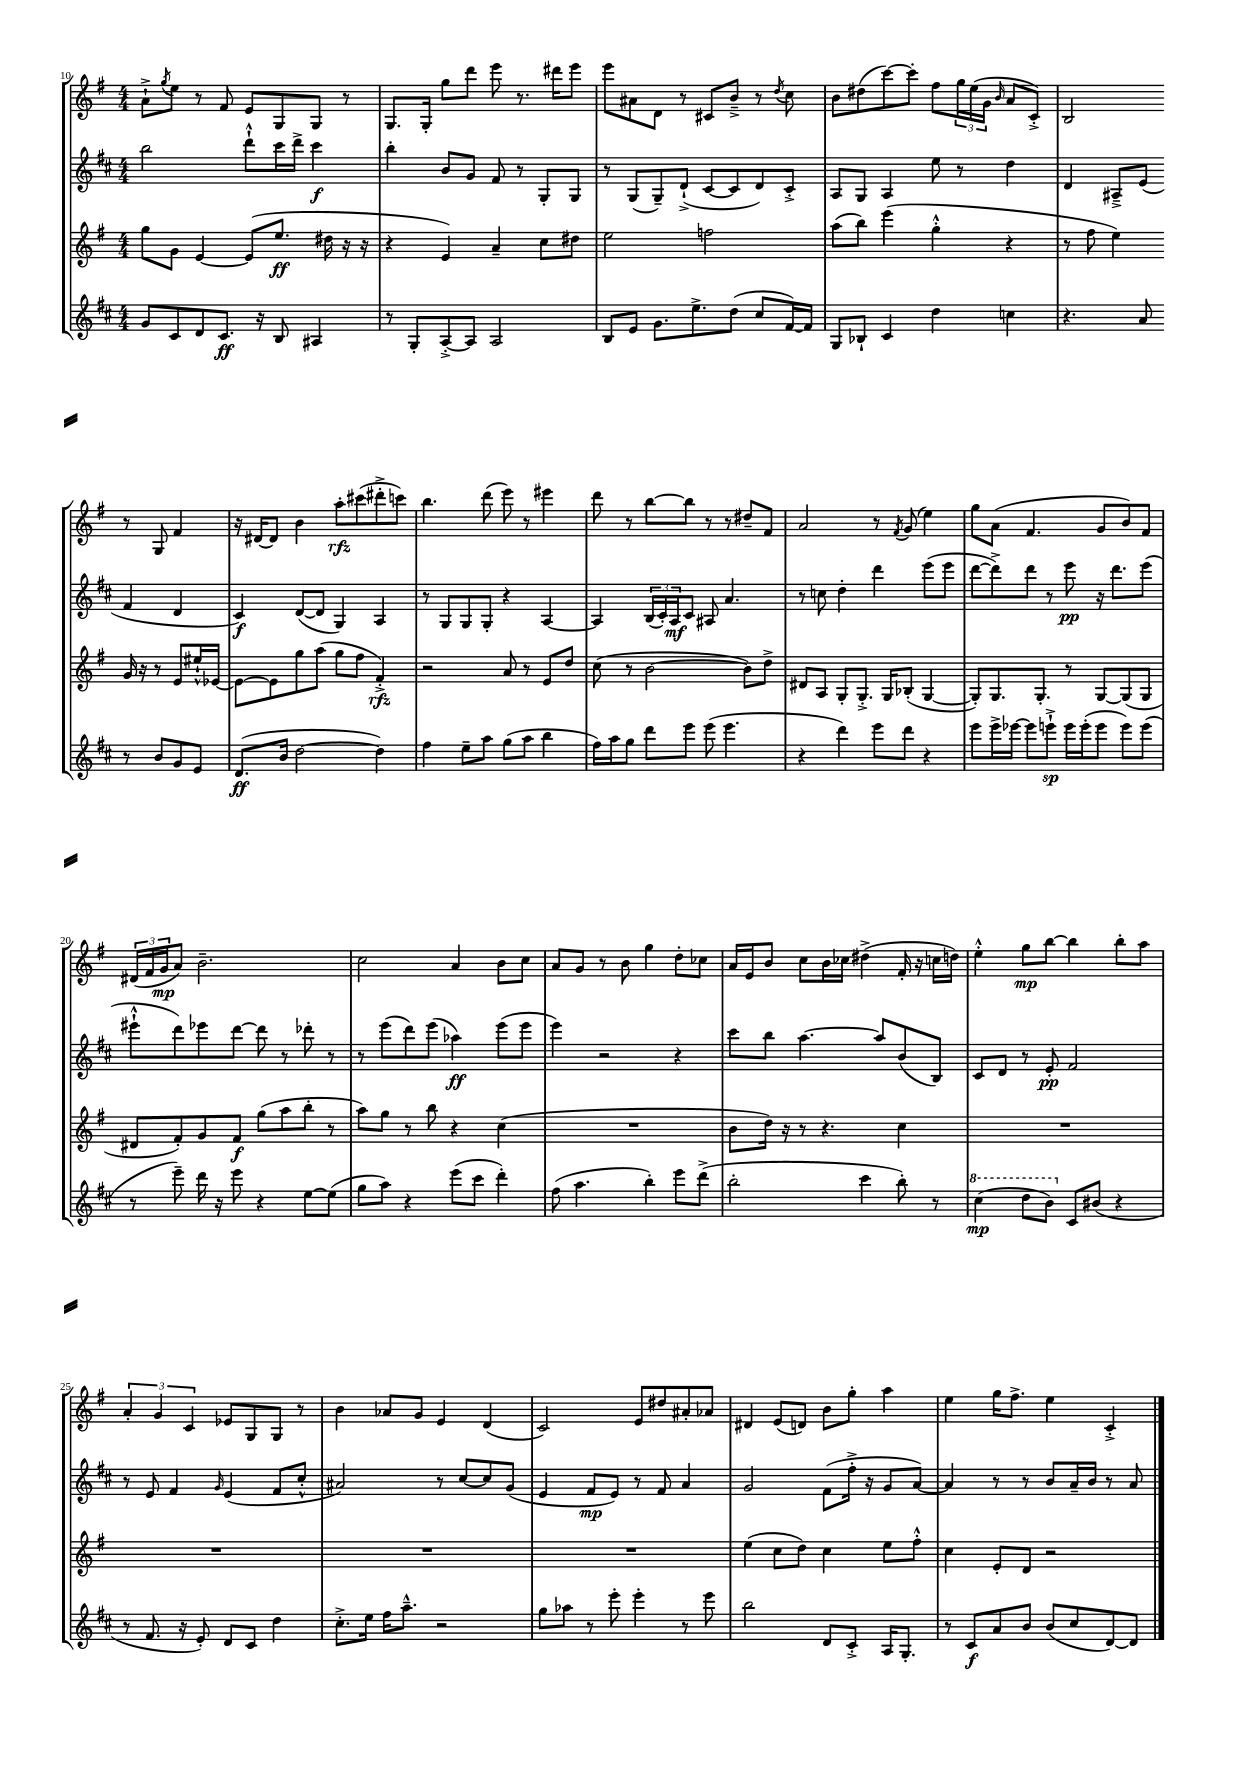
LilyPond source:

<<
\new StaffGroup <<
\new Staff = "s0" {
    \clef treble \key g \major \numericTimeSignature \time 4/4
    a'8-!-> \acciaccatura { g''8 } e''8 r8 fis'8 e'8 g8 g8 r8 |
    g8. g16-. g''8 d'''8 e'''8 r8. dis'''16 e'''8 |
    e'''8 ais'8 d'8 r8 cis'8 b'8---> r8 \acciaccatura { d''8 } c''8 |
    b'8 dis''8( c'''8~) c'''8-. fis''8 \tuplet 3/2 { g''16 e''16( g'16 } \grace { b'16 } a'8 c'8-.->) |
    b2 r8 g8 fis'4 |
    r16 dis'16~ dis'8 b'4 a''8-.\rfz cis'''8( dis'''8-.-> c'''8) |
    b''4. d'''8( e'''8) r8 eis'''4 |
    d'''8 r8 b''8~ b''8 r8 r8 dis''8-- fis'8 |
    a'2 r8 \acciaccatura { fis'8 } g'8( e''4) |
    g''8 a'8( fis'4. g'8 b'8) fis'8 |
    \tuplet 3/2 { dis'16( fis'16 g'16\mp } a'8) b'2.-- |
    c''2 a'4 b'8 c''8 |
    a'8 g'8 r8 b'8 g''4 d''8-. ces''8 |
    a'16 e'16 b'8 c''8 b'16 ces''16 dis''4->( fis'16-. r16 c''16 d''16) |
    e''4-.-^ g''8\mp b''8~ b''4 b''8-. a''8 |
    \tuplet 3/2 { a'4-. g'4 c'4 } ees'8 g8 g8 r8 |
    b'4 aes'8 g'8 e'4 d'4( |
    c'2) e'8 dis''8 ais'8-. aes'8 |
    dis'4 e'8( d'8) b'8 g''8-. a''4 |
    e''4 g''16 fis''8.-> e''4 c'4-.-> \bar "|." |
}
\new Staff = "s1" {
    \clef treble \key d \major \numericTimeSignature \time 4/4
    b''2 d'''8-!-^ cis'''16 d'''16-> cis'''4\f |
    b''4-. b'8 g'8 fis'8 r8 g8-. g8 |
    r8 g8( g8--) d'8-!->( cis'8~ cis'8 d'8) cis'8-.-> |
    a8 g8 a4 e''8 r8 d''4 |
    d'4 ais8---> e'8( fis'4 d'4 |
    cis'4\f) d'8~( d'8 g4) a4 |
    r8 g8 g8 g8-. r4 a4~ |
    a4 \tuplet 3/2 { b16( cis'16-.) a16\mf } cis'8 ais8 a'4. |
    r8 c''8 d''4-. d'''4 e'''8( e'''8 |
    d'''8~ d'''8->) d'''8 r8 e'''8\pp r16 d'''8. e'''8( |
    eis'''8-!-^ d'''8) ees'''8 d'''8~ d'''8 r8 des'''8-. r8 |
    r8 e'''8( d'''8) e'''8( aes''4\ff) e'''8( e'''8 |
    e'''4) r2 r4 |
    cis'''8 b''8 a''4.~ a''8 b'8( b8) |
    cis'8 d'8 r8 e'8-.\pp fis'2 |
    r8 e'8 fis'4 \grace { g'16 } e'4( fis'8 cis''8-.-^ |
    ais'2) r8 cis''8~ cis''8 g'8( |
    e'4 fis'8\mp e'8) r8 fis'8 a'4 |
    g'2 fis'8( fis''16-.-> r16 g'8 a'8~) |
    a'4 r8 r8 b'8 a'16-- b'16 r8 a'8 \bar "|." |
}
\new Staff = "s2" {
    \clef treble \key g \major \numericTimeSignature \time 4/4
    g''8 g'8 e'4~ e'8( e''8.\ff dis''16 r16 r16 |
    r4 e'4) a'4-- c''8 dis''8 |
    e''2 f''2 |
    a''8( b''8) e'''4( g''4-.-^ r4 |
    r8 fis''8 e''4) g'16 r16 r8 e'8 eis''16-!-^ ees'16~ |
    ees'8~ ees'8 g''8 a''8( g''8 fis''8 fis'4-.->\rfz) |
    r2 a'8 r8 e'8 d''8 |
    c''8( r8 b'2~ b'8) d''8-> |
    dis'8 a8 g8-. g8.-.-> g16 bes8-.( g4~ |
    g8-.) g8. g8.-. r8 g8~ g8( g8 |
    dis'8 fis'8-.) g'8 fis'8\f g''8( a''8 b''8-. r8 |
    a''8) g''8 r8 b''8 r4 c''4( |
    R1 |
    b'8 d''16) r16 r8 r4. c''4 |
    R1 |
    R1 |
    R1 |
    R1 |
    e''4( c''8 d''8) c''4 e''8 fis''8-.-^ |
    c''4 e'8-. d'8 r2 \bar "|." |
}
\new Staff = "s3" {
    \clef treble \key d \major \numericTimeSignature \time 4/4
    g'8 cis'8 d'8 cis'8.\ff r16 b8 ais4 |
    r8 g8-. a8~-.-> a8 a2 |
    b8 e'8 g'8. e''8.-> d''8( cis''8 fis'16~) fis'16 |
    g8 bes8-! cis'4 d''4 c''4 |
    r4. a'8 r8 b'8 g'8 e'8 |
    d'8.\ff( b'16 d''2~ d''4) |
    fis''4 e''8-- a''8 g''8( a''8 b''4 |
    fis''16) a''16 g''8 d'''8 e'''8 e'''8( e'''4. |
    r4 d'''4) e'''8 d'''8 r4 |
    e'''8 e'''16-> ees'''16~ ees'''8 e'''8-!->\sp e'''16 e'''16-.( e'''8 e'''8) e'''8( |
    r8 e'''8--) d'''16 r16 e'''8 r4 e''8~ e''8( |
    g''8 a''8) r4 e'''8( cis'''8 d'''4-.) |
    fis''8( a''4. b''4-.) e'''8 d'''8->( |
    b''2-. cis'''4 b''8-.) r8 |
    \ottava #1 cis'''4\mp( d'''8 b''8) \ottava #0 cis'8 bis'8( r4 |
    r8 fis'8. r16 e'8-.) d'8 cis'8 d''4 |
    cis''8.-.-> e''16 fis''16 a''8.---^ r2 |
    g''8 aes''8 r8 e'''8-. e'''4-. r8 e'''8 |
    b''2 d'8 cis'8-.-> a16 g8.-. |
    r8 cis'8\f a'8 b'8 b'8( cis''8 d'8~) d'8 \bar "|." |
}
>>
>>
\layout { \context { \Score currentBarNumber = #10 } }
